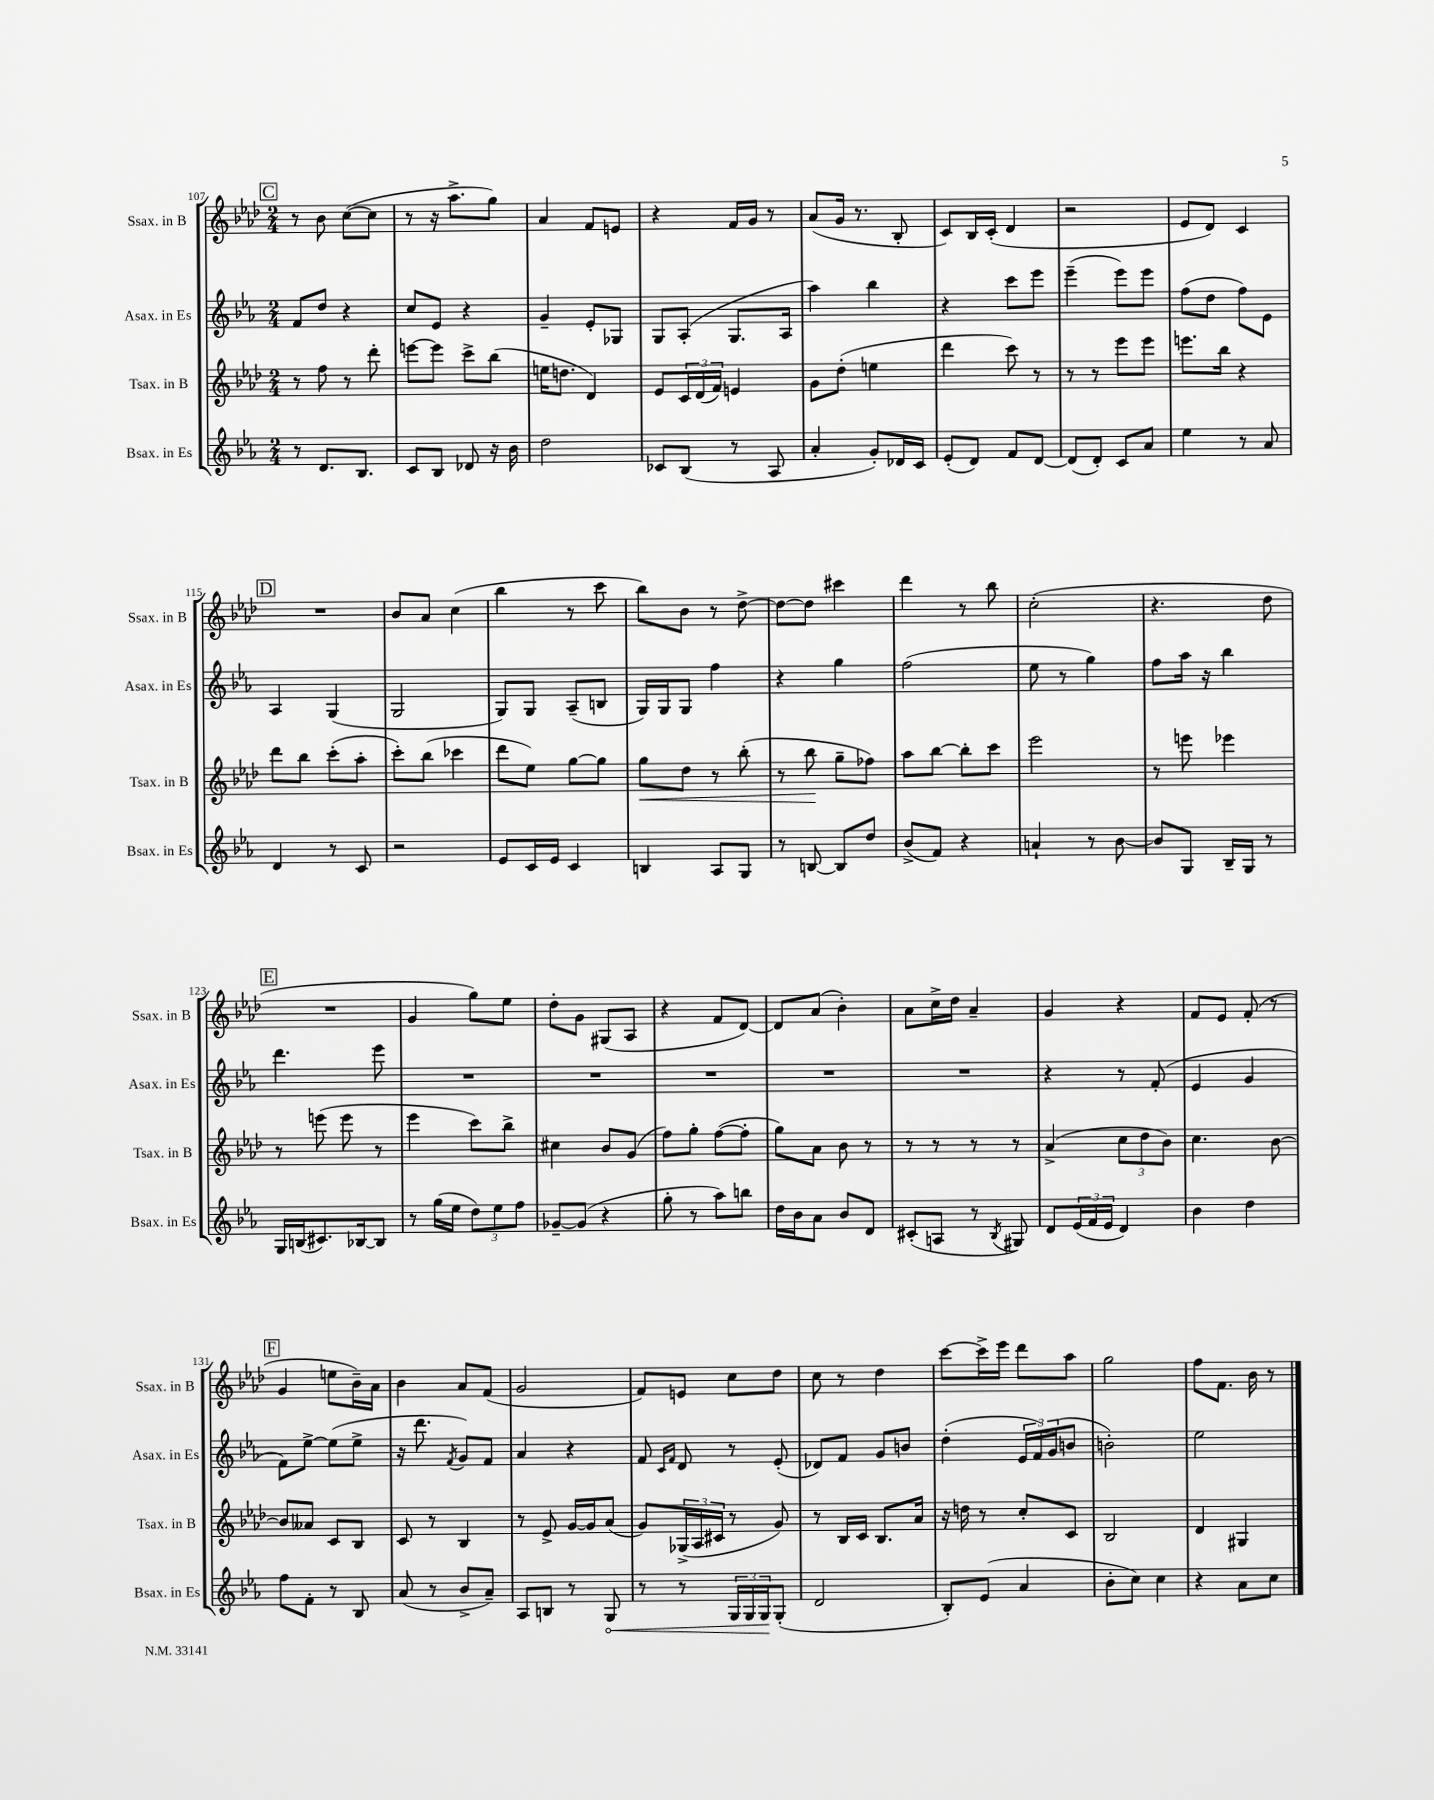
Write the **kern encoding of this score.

**kern	**dynam	**kern	**dynam	**kern	**kern
*part4	*part4	*part3	*part3	*part2	*part1
*staff4	*staff4	*staff3	*staff3	*staff2	*staff1
*I"Bsax. in Es	*	*I"Tsax. in B	*	*I"Asax. in Es	*I"Ssax. in B
*I'Bsax. in Es	*	*I'Tsax. in B	*	*I'Asax. in Es	*I'Ssax. in B
*clefG2	*	*clefG2	*	*clefG2	*clefG2
*k[b-e-a-]	*	*k[b-e-a-d-]	*	*k[b-e-a-]	*k[b-e-a-d-]
*M2/4	*	*M2/4	*	*M2/4	*M2/4
!!LO:REH:place=s1:t=C
=107	=107	=107	=107	=107	=107
8r	.	8r	.	8f/L	8r
8.d/L	.	8ff\	.	8dd/J	8b-\
.	.	8r	.	4r	([8cc\L
8.B-/J	.	.	.	.	.
.	.	8ddd-'\	.	.	8cc\J]
=108	=108	=108	=108	=108	=108
8c/L	.	[8eeen\L	.	8cc/L	8r
8B-/J	.	8eee\J]	.	8e-/J	16r
.	.	.	.	.	8.aa-^\L
8d-X/	.	8ccc^\L	.	4r	.
16r	.	(8bb-\J	.	.	8gg\J)
16b-\	.	.	.	.	.
=109	=109	=109	=109	=109	=109
2dd\	.	16een\KL	.	4g~/	4a-/
.	.	8.ddn\J	.	.	.
.	.	4d-/)	.	8e-'/L	8f/L
.	.	.	.	8G-X/J	8en/J
=110	=110	=110	=110	=110	=110
8c-X/L	.	8e-/L	.	8G/L	4r
(8B-/J	.	24c/L	.	(8A-'/J	.
.	.	(24d-/	.	.	.
.	.	24f/JJ)	.	.	.
8r	.	4en/	.	8.G/L	16f/LL
.	.	.	.	.	16g/JJ
8A-/	.	.	.	.	8r
.	.	.	.	16A-/Jk	.
=111	=111	=111	=111	=111	=111
4a-'/	.	8g\L	.	4aa-\)	(8a-/L
.	.	(8dd-'\J	.	.	16g/Jk
.	.	.	.	.	8.r
8g'/L)	.	4een\	.	4bb-\	.
16d-X/L	.	.	.	.	8B-'/
16c/JJ	.	.	.	.	.
=112	=112	=112	=112	=112	=112
(8e-'/L	.	4ddd-\	.	4r	8c/L)
8d/J)	.	.	.	.	16B-/L
.	.	.	.	.	(16c'/JJ
8f/L	.	8ccc\)	.	8ccc\L	4d-/
[8d/J	.	8r	.	8eee-\J	.
=113	=113	=113	=113	=113	=113
(8d/L]	.	8r	.	(4eee-~\	2r
8d'/J)	.	8r	.	.	.
8c/L	.	8eee-\L	.	8eee-\L)	.
8a-/J	.	8eee-\J	.	8eee-\J	.
=114	=114	=114	=114	=114	=114
4ee-\	.	8.eeen\L	.	(8ff\L	8e-/L
.	.	.	.	8dd\J	8d-/J)
.	.	16bb-\Jk	.	.	.
8r	.	4r	.	8ff\L)	4c/
8a-/	.	.	.	8e-\J	.
!!LO:LB:g=z
!!LO:REH:place=s1:t=D
=115	=115	=115	=115	=115	=115
4d/	.	8ddd-\L	.	4A-/	2r
.	.	8bb-\J	.	.	.
8r	.	(8ccc'\L	.	(4G/	.
8c/	.	8aa-'\J	.	.	.
=116	=116	=116	=116	=116	=116
2r	.	8ccc'\L)	.	2G/	8b-/L
.	.	(8bb-\J	.	.	8a-/J
.	.	4ccc-X\	.	.	(4cc\
=117	=117	=117	=117	=117	=117
8e-/L	.	8ddd-\L	.	8G/L)	4bb-\
16c/L	.	8ee-\J)	.	8G/J	.
16e-/JJ	.	.	.	.	.
4c/	.	[8gg\L	.	(8A-~/L	8r
.	.	8gg\J]	.	8Bn/J	8ccc\
=118	=118	=118	=118	=118	=118
!	!	!	!LO:HP:b	!	!
4Bn/	.	8gg\L	<	16G/LL)	8bb-\L)
.	.	.	.	16G/J	.
.	.	8dd-\J	.	8G/J	8b-\J
8A-/L	.	8r	.	4ff\	8r
8G/J	.	(8bb-'\	.	.	[8dd-^\
=119	=119	=119	=119	=119	=119
8r	.	8r	.	4r	8dd-\L_
[8Bn/	.	8bb-\	.	.	8dd-\J]
8B/L]	.	8gg~\L	[	4gg\	4ccc#X\
8dd/J	.	8ff-X\J)	.	.	.
=120	=120	=120	=120	=120	=120
(8b-^/L	.	8aa-\L	.	(2ff\	4ddd-\
8f/J)	.	[8bb-\J	.	.	.
4r	.	8bb-'\L]	.	.	8r
.	.	8ccc\J	.	.	8bb-\
=121	=121	=121	=121	=121	=121
4an`/	.	2eee-\	.	8ee-\	(2cc'\
.	.	.	.	8r	.
8r	.	.	.	4gg\)	.
[8b-\	.	.	.	.	.
=122	=122	=122	=122	=122	=122
8b-/L]	.	8r	.	8ff\L	4.r
8G/J	.	8eeen\	.	16aa-\Jk	.
.	.	.	.	16r	.
16B-~/LL	.	4eee-X\	.	4bb-\	.
16G/JJ	.	.	.	.	.
8r	.	.	.	.	8dd-\
!!LO:LB:g=z
!!LO:REH:place=s1:t=E
=123	=123	=123	=123	=123	=123
16G/LL	.	8r	.	4.ddd\	2r
(16Bn/J	.	.	.	.	.
8.c#X/)	.	(8eeen\	.	.	.
.	.	8eee\	.	.	.
[16B-X/k	.	.	.	.	.
8B-/J]	.	8r	.	8eee-\	.
=124	=124	=124	=124	=124	=124
8r	.	4eee-\	.	2r	4g/
(16gg\LL	.	.	.	.	.
16ee-\JJ	.	.	.	.	.
12dd\L)	.	8ccc\L)	.	.	8gg\L)
12ee-\	.	.	.	.	.
.	.	8bb-^\J	.	.	8ee-\J
12ff\J	.	.	.	.	.
=125	=125	=125	=125	=125	=125
[8g-X~/L	.	4cc#X\	.	2r	8dd-'\L
(8g-/J]	.	.	.	.	8g\J
4r	.	8b-/L	.	.	(8G#X/L
.	.	(8g/J	.	.	8A-/J
=126	=126	=126	=126	=126	=126
8gg'\	.	8ff\L)	.	2r	4r
8r	.	8gg'\J	.	.	.
8aa-\L)	.	([8ff\L	.	.	8f/L
8bbn\J	.	8ff'\J]	.	.	[8d-/J)
=127	=127	=127	=127	=127	=127
16dd\LL	.	8gg\L)	.	2r	8d-/L]
16b-\J	.	.	.	.	.
8a-\J	.	8a-\J	.	.	(8a-/J
8b-/L	.	8b-\	.	.	4b-'\)
8d/J	.	8r	.	.	.
=128	=128	=128	=128	=128	=128
(8c#X'/L	.	8r	.	2r	8a-\L
8An/J	.	8r	.	.	16cc^\L
.	.	.	.	.	16dd-\JJ
8r	.	8r	.	.	4a-~/
8qB-/	.	.	.	.	.
8G#X/)	.	8r	.	.	.
=129	=129	=129	=129	=129	=129
8d/L	.	(4a-^/	.	4r	4g/
(24e-/L	.	.	.	.	.
24f/	.	.	.	.	.
24e-/JJ	.	.	.	.	.
4d/)	.	12cc\L	.	8r	4r
.	.	12dd-\	.	.	.
.	.	.	.	(8f'/	.
.	.	12b-\J)	.	.	.
=130	=130	=130	=130	=130	=130
4b-\	.	4.cc\	.	4e-/	8f/L
.	.	.	.	.	8e-/J
4dd\	.	.	.	4g/	(8f'/
.	.	[8b-\	.	.	8r
!!LO:LB:g=z
!!LO:REH:place=s1:t=F
=131	=131	=131	=131	=131	=131
8ff\L	.	8b-/L]	.	8f\L)	4g/
8f'\J	.	8a--X/J	.	[8ee-^\J	.
8r	.	8c/L	.	(8ee-\L]	8een\L
8B-/	.	8B-/J	.	8ee-^\J	16b-~\L)
.	.	.	.	.	16a-\JJ
=132	=132	=132	=132	=132	=132
(8a-/	.	8c/	.	16r	4b-\
.	.	.	.	8.ddd\	.
8r	.	8r	.	.	.
.	.	.	.	8qf/	.
8b-^/L	.	4B-/	.	8g/L)	8a-/L
8a-~/J)	.	.	.	8f/J	(8f/J
=133	=133	=133	=133	=133	=133
8A-/L	.	8r	.	4a-/	2g/
8Bn/J	.	8e-^/	.	.	.
8r	.	[16g/LL	.	4r	.
.	.	16g/J]	.	.	.
!	!LO:HP:b	!	!	!	!
8G/	<	(8a-/J	.	.	.
=134	=134	=134	=134	=134	=134
8r	.	8g/L)	.	8f/	8f/L)
.	.	.	.	16qqc/LL	.
.	.	.	.	16qqf/JJ	.
8r	.	(24G-X^/L	.	8d/	8en/J
.	.	24A-/	.	.	.
.	.	24c#X/JJ	.	.	.
24G/LL	.	8r	.	8r	8cc\L
24G/	.	.	.	.	.
24G/J	.	.	.	.	.
(8G'/J	[	8g/)	.	(8e-'/	8dd-\J
=135	=135	=135	=135	=135	=135
2d/	.	8r	.	8d-X/L)	8cc\
.	.	16B-/LL	.	8f/J	8r
.	.	16c/JJ	.	.	.
.	.	8.B-/L	.	8g/L	4dd-\
.	.	.	.	8bn/J	.
.	.	16a-/Jk	.	.	.
=136	=136	=136	=136	=136	=136
8B-'/L)	.	16r	.	(4dd'\	[8ccc\L
.	.	16ddn\	.	.	.
(8e-/J	.	8r	.	.	16ccc^\L]
.	.	.	.	.	16eee-\JJ
4a-/	.	8cc'/L	.	24e-/LL	8ddd-\L
.	.	.	.	24f/)	.
.	.	.	.	(24g/J	.
.	.	8c/J	.	8bn/J	8aa-\J
=137	=137	=137	=137	=137	=137
8b-'\L	.	2B-/	.	2bn'\)	2gg\
8cc\J)	.	.	.	.	.
4cc\	.	.	.	.	.
=138	=138	=138	=138	=138	=138
4r	.	4d-/	.	2ee-\	8ff\L
.	.	.	.	.	8.f\J
8a-\L	.	4G#X/	.	.	.
.	.	.	.	.	16b-\
8cc\J	.	.	.	.	8r
==	==	==	==	==	==
*-	*-	*-	*-	*-	*-
